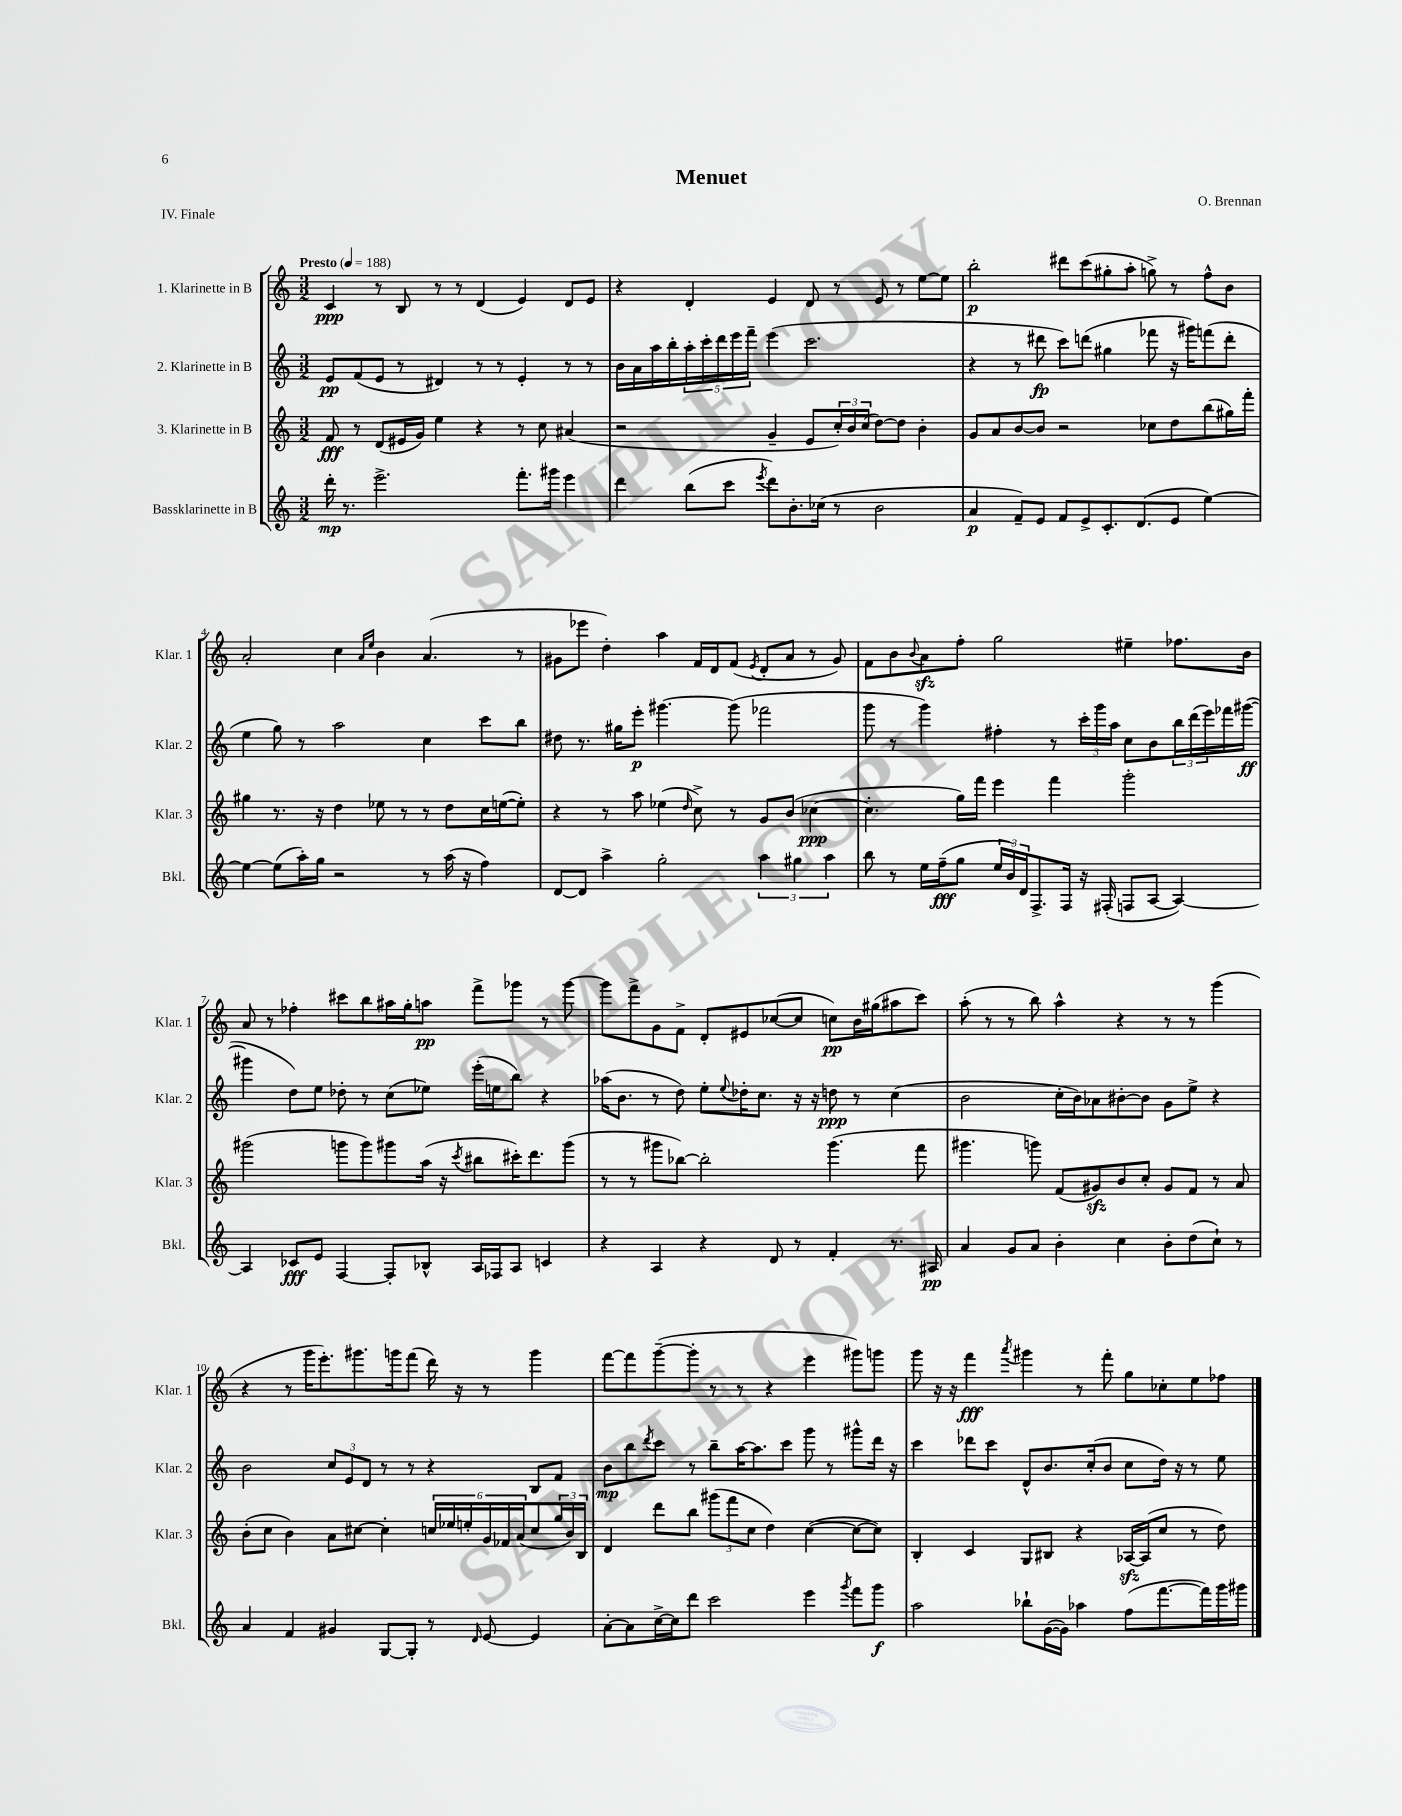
\header { title = "Menuet" composer = "O. Brennan" piece = "IV. Finale" }
<<
\new StaffGroup <<
\new Staff = "s0" \with { instrumentName = "1. Klarinette in B" shortInstrumentName = "Klar. 1" } {
    \clef treble \key c \major \numericTimeSignature \time 3/2 \tempo "Presto" 4 = 188
    c'4\ppp r8 b8 r8 r8 d'4( e'4) d'8 e'8 |
    r4 d'4-. e'4 d'8 r8 e'8 r8 e''8~ e''8 |
    b''2-.\p dis'''8 c'''8( gis''8-. a''8-. g''8->) r8 f''8-^ b'8 |
    a'2-. c''4 \grace { a'16 e''16 } b'4 a'4.( r8 |
    gis'8 ees'''8 d''4-.) a''4 f'16 d'16 f'8( \acciaccatura { e'8 } d'8-. a'8 r8 gis'8) |
    f'8 b'8 \appoggiatura { b'8 } a'8\sfz f''8-. g''2 eis''4-- fes''8. b'16 |
    a'8 r8 fes''4-. cis'''8 b''8 ais''16 g''16-. a''8\pp f'''8-> ges'''8 r8 ges'''8~ |
    ges'''8 f'''8-> g'8 f'8-> d'8-. eis'8 ces''8~( ces''8 c''8\pp) b'16 gis''16( ais''8 c'''8) |
    a''8-.( r8 r8 b''8) a''4-^ r4 r8 r8 g'''4( |
    r4 r8 g'''16 e'''8.-.) gis'''8. g'''16 f'''8( d'''16) r16 r8 g'''4 |
    f'''8~ f'''8 g'''8~--( g'''8-. r8 r8 r4 e'''4 gis'''8) g'''8 |
    g'''8 r16 r16 f'''4\fff \acciaccatura { a'''8 } gis'''4 r8 f'''8-. g''8 ces''8-. e''8 fes''8 \bar "|." |
}
\new Staff = "s1" \with { instrumentName = "2. Klarinette in B" shortInstrumentName = "Klar. 2" } {
    \clef treble \key c \major \numericTimeSignature \time 3/2
    e'8\pp f'8( e'8 r8 dis'4) r8 r8 e'4-. r8 r8 |
    b'16 a'16 a''16 b''16-. \tuplet 5/4 { a''16-. c'''16-. d'''16 e'''16 f'''16-- } e'''4( c'''2. |
    r4 r8 dis'''8\fp c'''8) d'''8( gis''4 fes'''8 r16 gis'''16) f'''8( d'''8-. |
    e''4 g''8) r8 a''2 c''4 c'''8 b''8 |
    dis''8 r8. gis''16 e'''8-.\p gis'''4.~ gis'''8( fes'''2 |
    g'''8 r8 g'''4) fis''4-. r8 \tuplet 3/2 { c'''16-. g'''16 a''16 } c''8 b'8 \tuplet 3/2 { b''16 d'''16( e'''16) } fes'''16 gis'''16~\ff( |
    gis'''4 d''8) e''8 des''8-. r8 c''8( ees''8) e'''16-.( e''16 b''8) r4 |
    aes''16( b'8. r8 d''8) e''8-. \appoggiatura { e''8 } des''16-. c''8. r16 r16 d''8\ppp r8 c''4( |
    b'2 c''16-. b'16) aes'8 bis'8~-. bis'8 g'8 e''8-> r4 |
    b'2 \tuplet 3/2 { c''8 e'8 d'8 } r8 r8 r4 b8 f'8 |
    b'8\mp b''8 \acciaccatura { d'''8 } c'''8 r8 b''8-- a''16~ a''8. c'''8 g'''8 r8 gis'''8-^ d'''16 r16 |
    c'''4 des'''8 c'''8 d'8-^ b'8. c''16-.( b'8 c''8 d''16) r16 r8 e''8 \bar "|." |
}
\new Staff = "s2" \with { instrumentName = "3. Klarinette in B" shortInstrumentName = "Klar. 3" } {
    \clef treble \key c \major \numericTimeSignature \time 3/2
    f'8\fff r8 d'8( eis'16 g'16) e''4 r4 r8 c''8 ais'4( |
    r2 g'4-- e'8 \tuplet 3/2 { c''16-.) b'16 c''16( } d''8~) d''8 b'4-. |
    g'8 a'8 b'8~ b'8 r2 ces''8 d''8 b''8( gis''16) f'''16-. |
    gis''4 r8. r16 d''4 ees''8 r8 r8 d''8 c''16 e''16~( e''8-.) |
    r4 r8 a''8 ees''4( \grace { d''16 } c''8->) r8 g'8 b'8( ces''4~\ppp |
    ces''4.-. g''16) f'''16 e'''4 f'''4 g'''2-. |
    gis'''2( g'''8 g'''8) gis'''8 a''16( r16 \acciaccatura { c'''8 } bis''8 cis'''16-.) d'''8. gis'''8( |
    r8 r8 gis'''8 bes''8~) bes''2-. gis'''4.( f'''8 |
    gis'''4. g'''8) f'8( gis'8\sfz) b'8 c''8-. gis'8 f'8 r8 a'8 |
    b'8-.( c''8 b'4) a'8 cis''8~ cis''4-. \tuplet 6/4 { c''16 ees''16 e''16-. g'16 fes'16 a'16( } c''8 \tuplet 3/2 { g''16 b'16) b16 } |
    d'4 d'''8 b''8 \tuplet 3/2 { gis'''8( f'''8 c''8 } d''4) c''4~( c''8~ c''8) |
    b4-. c'4 g8 bis8 r4 aes16~\sfz aes16( c''8 r8 d''8) \bar "|." |
}
\new Staff = "s3" \with { instrumentName = "Bassklarinette in B" shortInstrumentName = "Bkl." } {
    \clef treble \key c \major \numericTimeSignature \time 3/2
    d'''16-.\mp r8. e'''2.-> f'''8.-. gis'''16 e'''4 |
    d'''4 b''8( c'''8 \acciaccatura { e'''8 } d'''8) b'8.-. ces''16( r8 b'2 |
    a'4\p f'8--) e'8 f'8 e'8-> c'8.-. d'8.( e'8 e''4~) |
    e''4~ e''8( a''16-.) g''16 r2 r8 a''16( r16 f''4) |
    d'8~ d'8 a''4-> g''2-. \tuplet 3/2 { a''4 gis''4 a''4 } |
    b''8 r8 e''16 f''16--\fff( g''8 \tuplet 3/2 { e''16 b'16) d'16 } f8.-> f16 r16 fis16-.( f8 a8~ a4~) |
    a4 ces'8\fff e'8 f4~ f8-. bes8-^ a16 fes16 a8 c'4 |
    r4 a4 r4 d'8 r8 f'4-. r8. ais16\pp |
    a'4 g'8 a'8 b'4-. c''4 b'8-. d''8( c''8-!) r8 |
    a'4 f'4 gis'4 g8~ g8-. r8 \grace { d'16 } e'8~ e'4 |
    a'8~-. a'8 c''16~-> c''16 d'''8 c'''2 e'''4 \acciaccatura { g'''8 } f'''8 g'''8\f |
    a''2 bes''8-! g'16~( g'16) aes''4 f''8( f'''8.~ f'''16) g'''16 gis'''16 \bar "|." |
}
>>
>>
